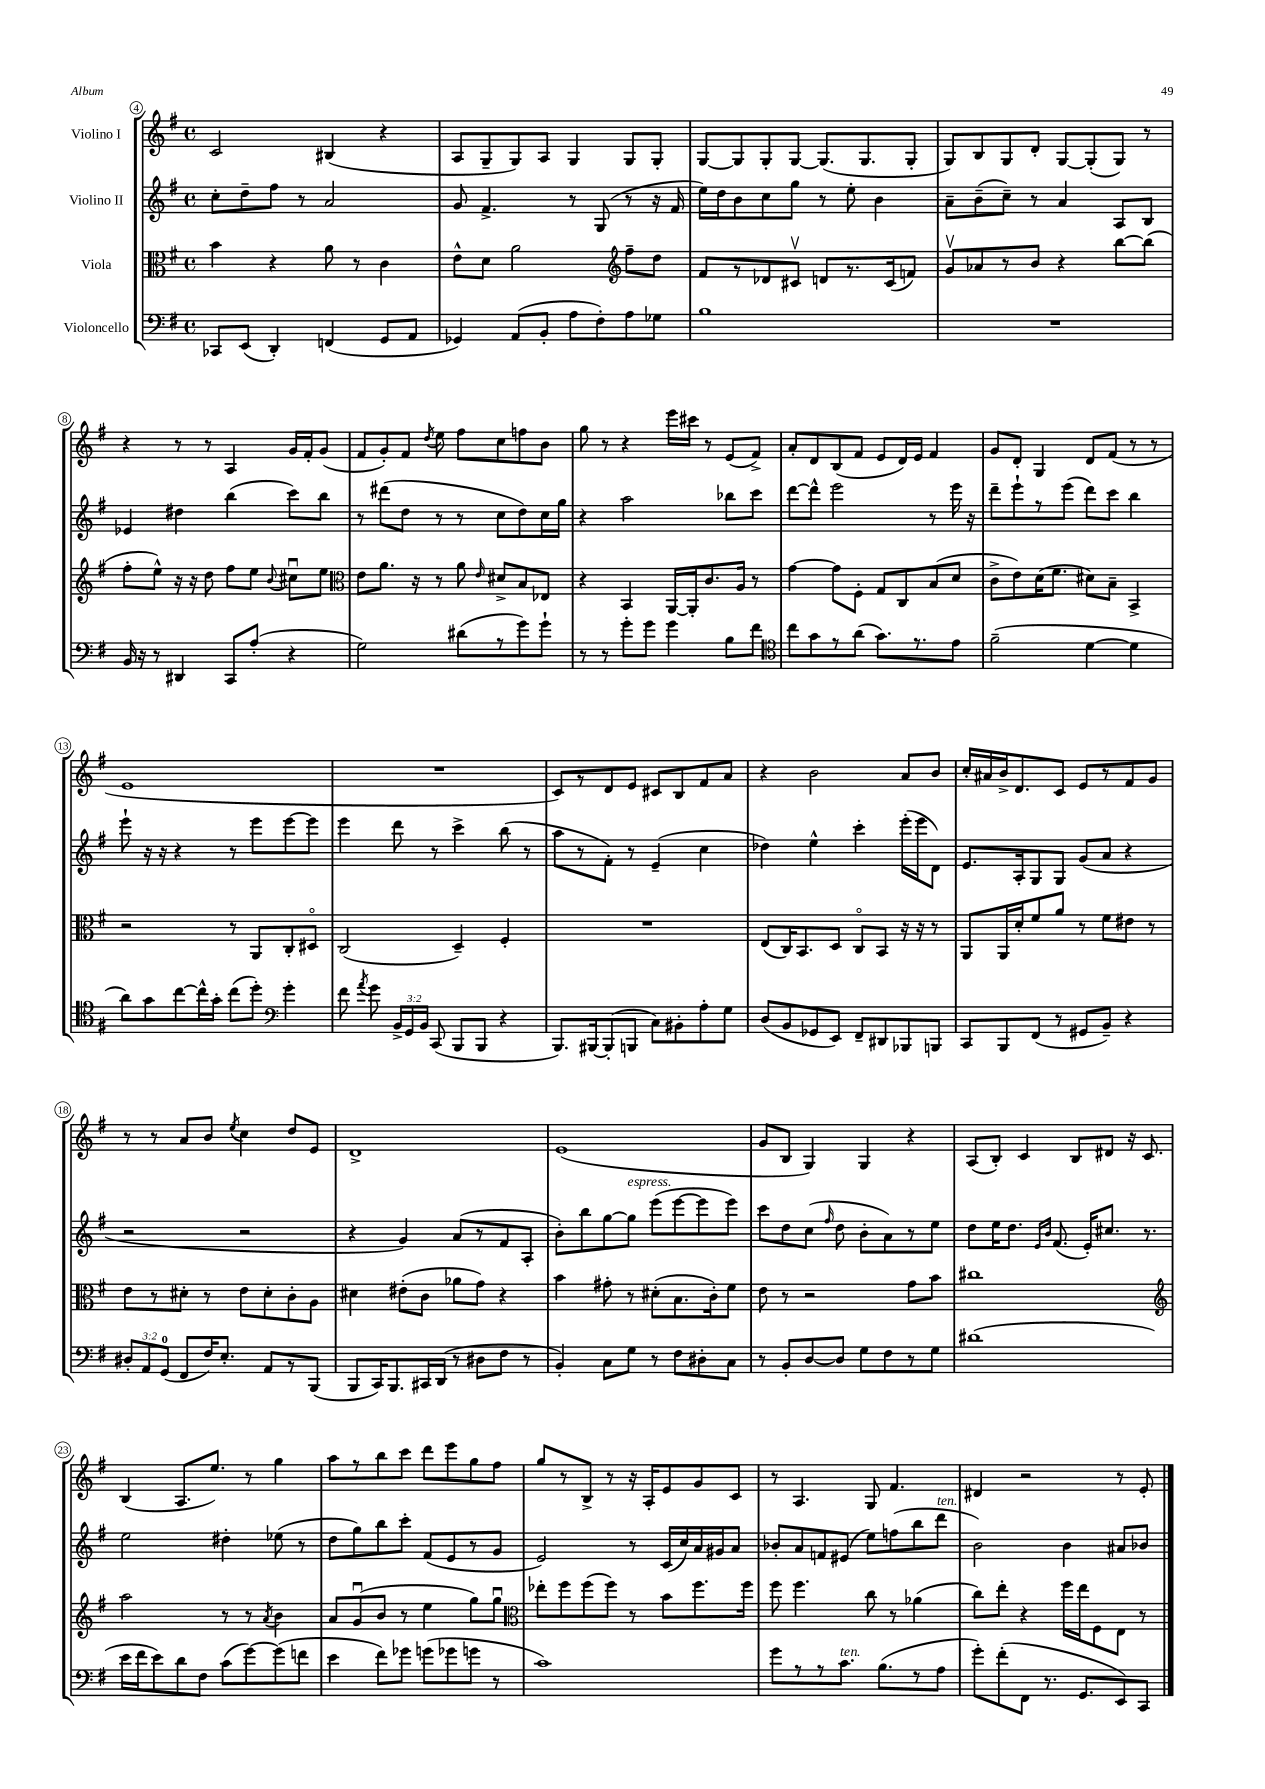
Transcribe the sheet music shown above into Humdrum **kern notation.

**kern	**kern	**kern	**kern
*staff4	*staff3	*staff2	*staff1
*clefF4	*clefC3	*clefG2	*clefG2
*k[f#]	*k[f#]	*k[f#]	*k[f#]
*M4/4	*M4/4	*M4/4	*M4/4
*met(c)	*met(c)	*met(c)	*met(c)
8CC-	4b	8cc'	2c
(8EE	.	8dd~	.
4DD')	4r	8ff#	.
.	.	8r	.
(4FF	8a	2a	(4B#
.	8r	.	.
8GG	4c	.	4r
8AA	.	.	.
=	=	=	=
4GG-)	8e^^	8g	8A
.	8d	4.f#^	8G~
(8AA	2a	.	8G)
8BB'	.	.	8A
8A	.	8r	4G
8F#')	.	(8G	.
*	*clefG2	*	*
8A	8ff#~	8r	8G
8G-	8dd	16r	8G'
.	.	16f#	.
=	=	=	=
1B	8f#	16ee)	[8G
.	.	16dd	.
.	8r	8b	8G]
.	8d-	8cc	8G'
.	8c#v	8gg	[8G
.	8d	8r	(8.G]
.	8.r	8ee'	.
.	.	.	8.G
.	.	4b	.
.	(16c#	.	.
.	8f)	.	8G'
=	=	=	=
1r	8gv	8a~	8G)
.	8a-	(8b~	8B
.	8r	8cc~)	8G
.	8b	8r	8d'
.	4r	4a	[8G
.	.	.	(8G']
.	[8bb	8A	8G)
.	(8bb]	8B	8r
=	=	=	=
16BB	8ff#'	4e-	4r
16r	.	.	.
8r	8ee^^)	.	.
4DD#	16r	4dd#	8r
.	16r	.	.
.	8dd	.	8r
8CC	8ff#	(4bb	4A
(8A'	8ee	.	.
.	8qqb	.	.
4r	8cc#u	8ccc)	16g
.	.	.	16f#'
.	8ee	8bb	(8g
=	=	=	=
*	*clefC3	*	*
2G)	8e	8r	8f#
.	8.a	(8ddd#	8g')
.	.	8dd	8f#
.	16r	.	.
.	.	.	8qdd
.	8r	8r	8ee
(8d#	8a	8r	8ff#
.	16qqe	.	.
8r	8d#^	8cc	8cc
8g)	8B	8dd)	8ff
8g`	8E-	16cc	8b
.	.	16gg	.
=	=	=	=
8r	4r	4r	8gg
8r	.	.	8r
8g'	4BB	2aa	4r
8g	.	.	.
4g	[16AA	.	16eee
.	16AA']	.	16ccc#
.	8.c	.	8r
8B	.	8bb-	(8e
.	16A	.	.
8f#	8r	8ccc	8f#^)
=	=	=	=
*clefC4	*	*	*
8cc	[4g	[8ddd	8a'
8g	.	8ddd^^]	8d
8r	8g]	2eee	(8B
(8a	8F#'	.	8f#
8.g)	8G	.	8e
.	8C	.	16d)
8.r	.	.	16e
.	(8B	8r	4f#
8e	8d	16eee	.
.	.	16r	.
=	=	=	=
(2f#~	8c^	8ddd~	8g
.	8e)	8eee`	8d'
.	(16d	8r	4G
.	8.f#	.	.
.	.	(8eee	.
[4d	8d#)	8ddd)	8d
.	8B~	8ccc	(8f#
4d]	4BB^	4bb	8r
.	.	.	8r
=	=	=	=
8a)	2r	8eee`	1e
8g	.	16r	.
.	.	16r	.
[8cc	.	4r	.
16cc^^]	.	.	.
16g'	.	.	.
(8cc	8r	8r	.
8dd')	8AA	8eee	.
*clefF4	*	*	*
4g'	8C'	[8eee	.
.	8D#o	8eee]	.
=	=	=	=
8f#	(2C	4eee	1r
8qa	.	.	.
8g	.	.	.
24BB^	.	8ddd	.
24GG	.	.	.
24BB	.	.	.
(8CC	.	8r	.
8BBB	4D~)	4ccc^	.
8BBB	.	.	.
4r	4F#'	(8bb	.
.	.	8r	.
=	=	=	=
8.BBB)	1r	8aa	8c)
.	.	8r	8r
[16BBB#	.	.	.
(8BBB#']	.	8f#')	8d
8BBB	.	8r	8e
8C)	.	(4e~	8c#
8BB#'	.	.	8B
8A'	.	4cc	8f#
8G	.	.	8a
=	=	=	=
(8D	(8E	4dd-)	4r
8BB	16C)	.	.
.	8.BB	.	.
8GG-	.	4ee^^	2b
8EE)	8D	.	.
8FF#~	8Co	4ccc'	.
8DD#	8BB	.	.
8BBB-	16r	(16eee'	8a
.	16r	16eee	.
8BBB	8r	8d)	8b
=	=	=	=
8CC	8AA	8.e	16cc'
.	.	.	16a#
8BBB	16AA	.	16b^
.	16d'	16A'	8.d
(8FF#	8f#	8G	.
8r	8a	8G	8c
8GG#	8r	(8g	8e
8BB~)	8f#	8a	8r
4r	8e#	4r	8f#
.	8r	.	8g
=	=	=	=
12D#'	8e	2r	8r
12AA	.	.	.
.	8r	.	8r
(12GG	.	.	.
8FF#	8d#'	.	8a
16F#)	8r	.	8b
8.E'	.	.	.
.	.	.	8qee
.	8e	2r	4cc
8AA	8d#'	.	.
8r	8c'	.	8dd
(8BBB	8A	.	8e
=	=	=	=
8BBB	4d#	4r	1d^
16CC)	.	.	.
8.BBB	.	.	.
.	(8e#'	4g)	.
16CC#	8c	.	.
(16DD	.	.	.
8r	8a-	(8a	.
8D#	8g)	8r	.
8F#	4r	8f#	.
8r	.	8A'	.
=	=	=	=
4BB')	4b	8b')	(1e
.	.	8bb	.
8C	8g#'	[8gg	.
8G	8r	8gg]	.
8r	(8d#'	(8eee	.
8F#	8.B	[8eee	.
8D#'	.	8eee]	.
.	16c')	.	.
8C	8f#	8eee)	.
=	=	=	=
8r	8e	8ccc	8g
8BB'	8r	8dd	8B
[8D	2r	(8cc	4G)
.	.	16qqff#	.
8D]	.	8dd	.
8G	.	8b'	4G
8F#	.	8a)	.
8r	8g	8r	4r
8G	8b	8ee	.
=	=	=	=
(1d#	1cc#	8dd	(8A
.	.	16ee	8B')
.	.	8.dd	.
.	.	.	4c
.	.	16qqe	.
.	.	16qqb	.
.	.	(8.f#	.
.	.	.	8B
.	.	16e')	.
.	.	8.cc#	8d#
.	.	.	16r
.	.	8.r	8.c
=	=	=	=
*	*clefG2	*	*
16e	2aa	2ee	(4B
16f#	.	.	.
8e)	.	.	.
8d	.	.	8.A
8F#	.	.	.
.	.	.	8.ee)
(8c	8r	4dd#'	.
[8g)	8r	.	8r
.	8qa	.	.
(8g]	4b	(8ee-	4gg
8f	.	8r	.
=	=	=	=
4e	8a	8dd	8aa
.	(8gu	8gg)	8r
8f#)	8b	8bb	8bb
8g-	8r	8ccc'	8ccc
(8g	4ee	(8f#	8ddd
8g-	.	8e	8eee
8g	8gg)	8r	8gg
8r	8ggu	8g	8ff#
=	=	=	=
*	*clefC3	*	*
1c)	8ee-'	2e)	8gg
.	8ff#	.	8r
.	(8ff#	.	8B^
.	8ff#)	.	8r
.	8r	8r	16r
.	.	.	16A'
.	8b	(16c	8e
.	.	16cc)	.
.	8.ff#	16a	8g
.	.	16g#	.
.	.	8a	8c
.	16ff#	.	.
=	=	=	=
8g	8ff#	8b-'	8r
8r	4.ff#	8a	4.A
8r	.	8f	.
8.c	.	(8e#	.
.	8cc	8ee)	8G
(8.B	.	.	.
.	8r	(8ff	4.f#
8r	(4a-	8bb	.
8A	.	8ddd	.
=	=	=	=
8g')	8cc)	2b)	4d#
(8f#'	8ee'	.	.
8FF#	4r	.	2r
8.r	.	.	.
.	16ff#	4b	.
8.GG	16ee	.	.
.	8F#	.	.
8EE)	8E	8a#	8r
8CC	8r	8b-	8e'
==	==	==	==
*-	*-	*-	*-
